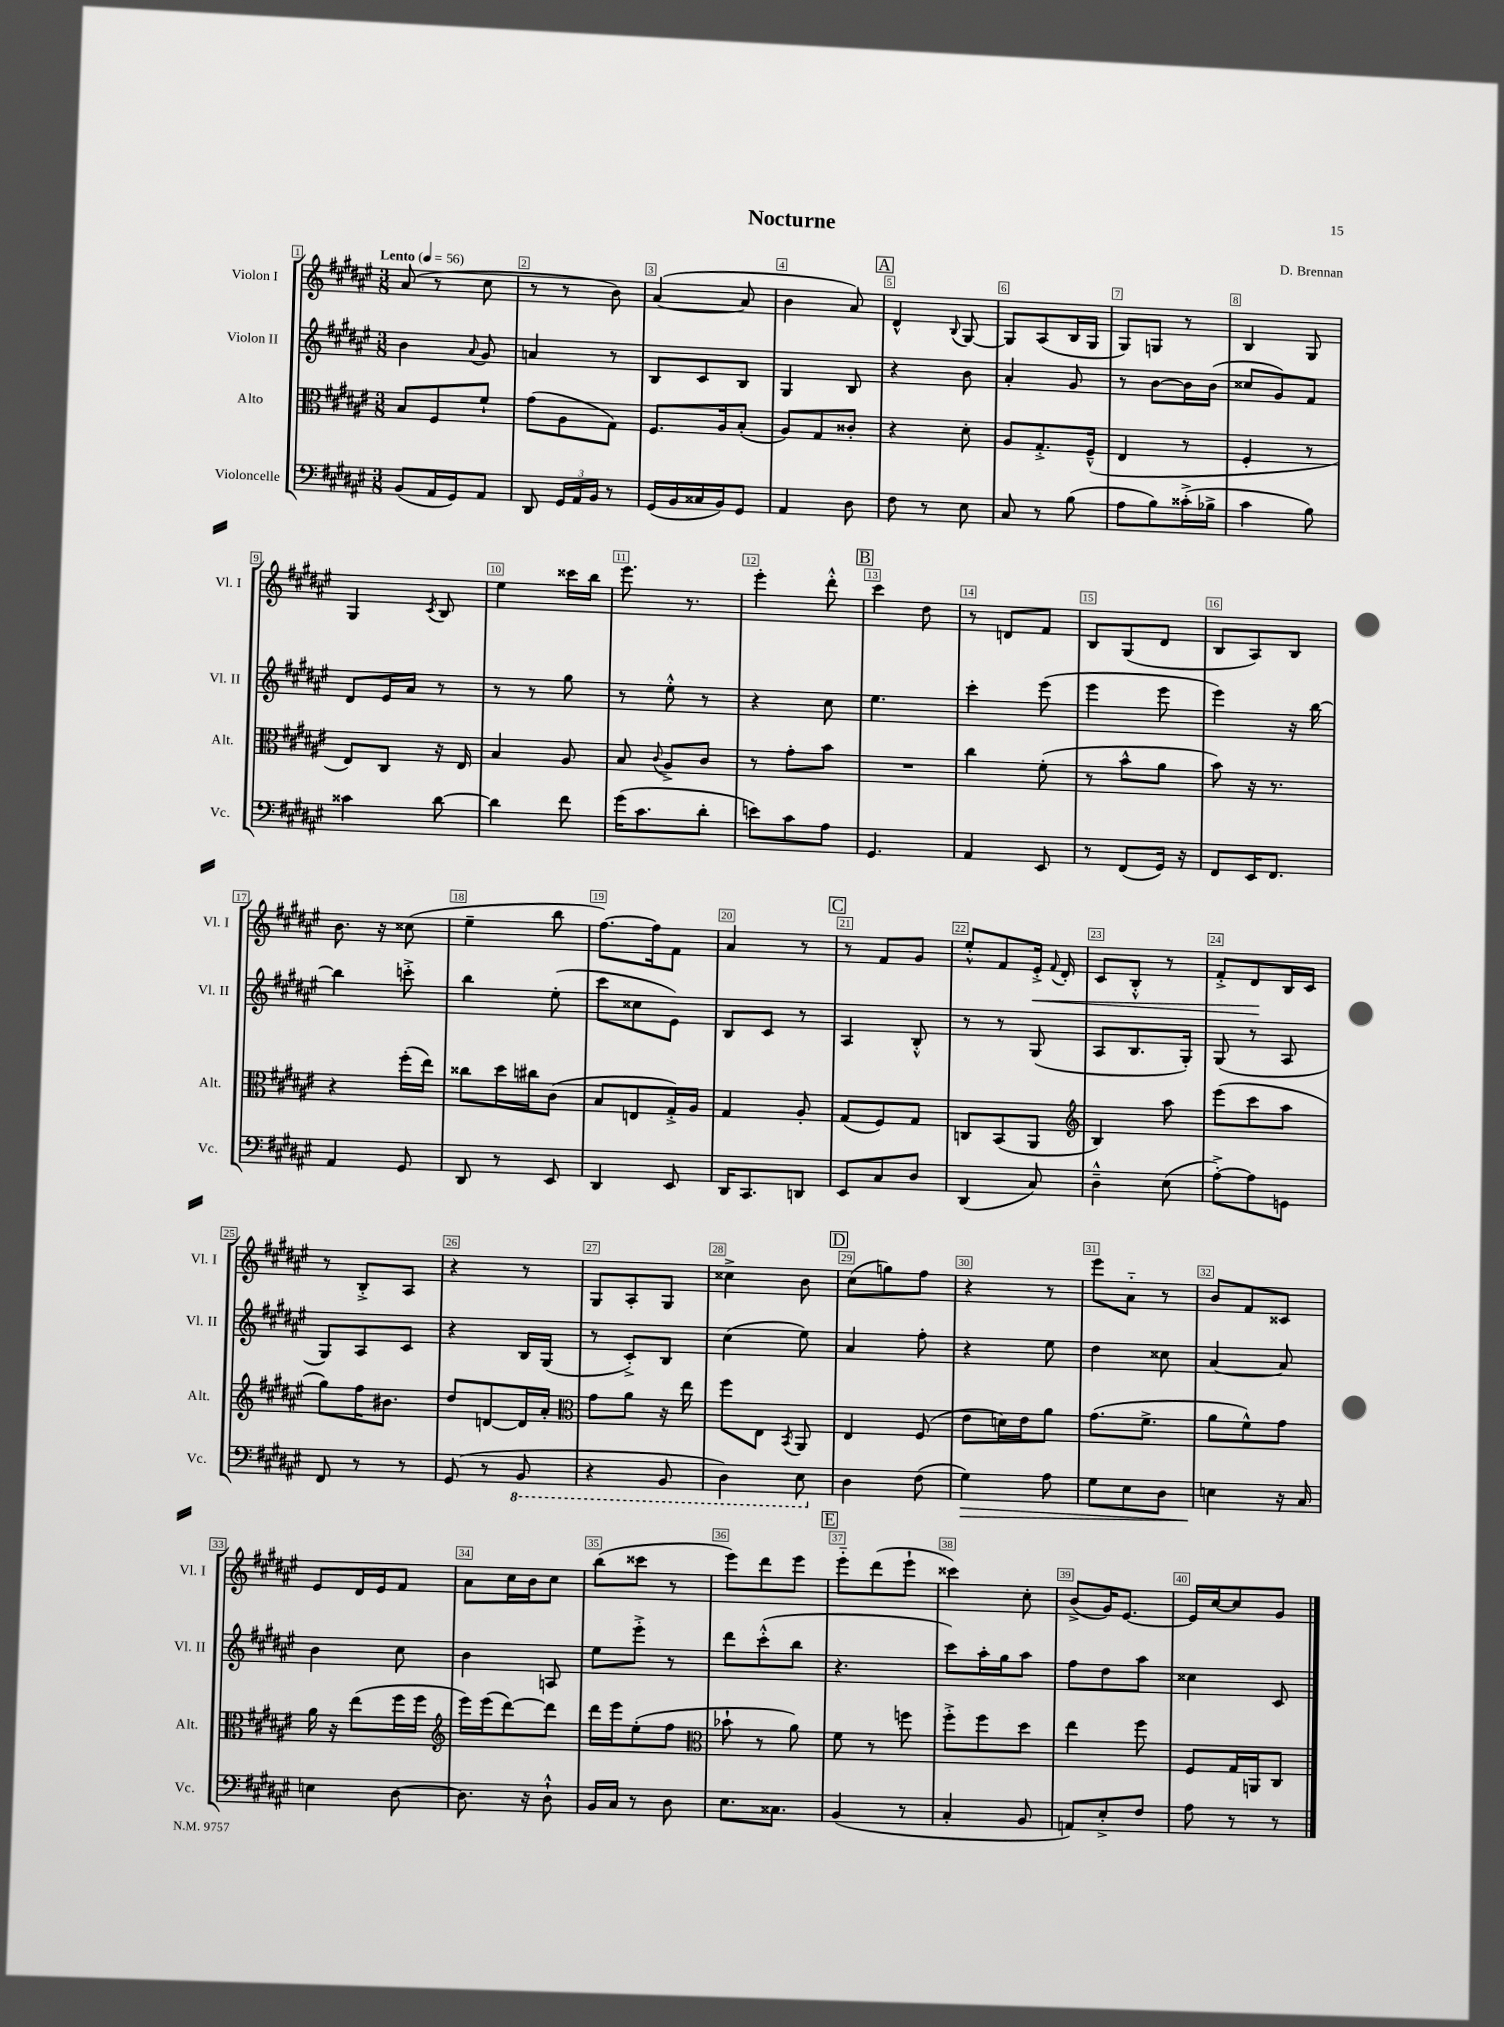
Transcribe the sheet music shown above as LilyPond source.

\header { title = "Nocturne" composer = "D. Brennan" }
<<
\new StaffGroup <<
\new Staff = "s0" \with { instrumentName = "Violon I" shortInstrumentName = "Vl. I" } {
    \clef treble \key fis \major \numericTimeSignature \time 3/8 \tempo "Lento" 4 = 56
    \autoBeamOff ais'8( r8 cis''8 |
    r8 r8 b'8) |
    ais'4~( ais'8 |
    b'4 ais'8) |
    \mark \markup { \box "A" } dis'4-^ \appoggiatura { b8 } gis8~ |
    gis8[ ais8( b16 gis16] |
    gis8[) g8] r8 |
    b4 gis8 |
    gis4 \acciaccatura { cis'8 } b8 |
    eis''4 cisis'''16[ b''16] |
    eis'''8. r8. |
    eis'''4-. dis'''8-.-^ |
    \mark \markup { \box "B" } cis'''4 dis''8 |
    r8 d'8[ fis'8] |
    b8[ gis8( dis'8] |
    b8[ ais8) b8] |
    b'8. r16 cisis''8( |
    eis''4-- b''8 |
    fis''8.[~) fis''16 fis'8] |
    ais'4 r8 |
    \mark \markup { \box "C" } r8 fis'8[ gis'8] |
    eis''8[-.-^ fis'8 eis'16]-.->\< \appoggiatura { fis'8 } dis'16-. |
    cis'8[ b8]-.-^ r8 |
    fis'8[-.-> dis'8\! b16 cis'16] |
    r8 b8[-.-> ais8] |
    r4 r8 |
    gis8[ ais8-. gis8] |
    cisis''4-> b'8 |
    \mark \markup { \box "D" } cis''8[( g''8) fis''8] |
    r4 r8 |
    eis'''8[ ais'8]-_ r8 |
    b'8[ fis'8 cisis'8] |
    eis'8[ dis'16 eis'16 fis'8] |
    ais'8[ cis''16 b'16 cis''8] |
    b''8[( cisis'''8] r8 |
    eis'''8[) dis'''8 eis'''8] |
    \mark \markup { \box "E" } eis'''8[-_ dis'''8( eis'''8]-! |
    cisis'''4) cis''8-. |
    b'8[->( gis'16) eis'8.]~ |
    eis'16[ cis''16~ cis''8 gis'8] \bar "|." |
}
\new Staff = "s1" \with { instrumentName = "Violon II" shortInstrumentName = "Vl. II" } {
    \clef treble \key fis \major \numericTimeSignature \time 3/8
    \autoBeamOff b'4 \appoggiatura { ais'8 } gis'8 |
    a'4 r8 |
    b8[ cis'8 b8] |
    gis4 b8 |
    \mark \markup { \box "A" } r4 b'8 |
    ais'4-. gis'8 |
    r8 b'8[~ b'16 b'16]( |
    cisis''8[ gis'8) fis'8] |
    dis'8[ eis'16 ais'16] r8 |
    r8 r8 gis''8 |
    r8 eis''8-.-^ r8 |
    r4 cis''8 |
    \mark \markup { \box "B" } eis''4. |
    cis'''4-. eis'''8( |
    eis'''4 eis'''8 |
    eis'''4) r16 b''16~ |
    b''4 c'''8-.-> |
    b''4 eis''8-.( |
    cis'''8[ cisis''8 eis'8]) |
    b8[ cis'8] r8 |
    \mark \markup { \box "C" } ais4 b8-.-^ |
    r8 r8 gis8( |
    ais8[ b8. gis16]-.) |
    gis8( r8 ais8 |
    gis8[) ais8 cis'8] |
    r4 b16[ gis16]( |
    r8 cis'8[-.->) b8] |
    cis''4( eis''8) |
    \mark \markup { \box "D" } ais'4 fis''8-. |
    r4 eis''8 |
    dis''4 cisis''8 |
    ais'4~ ais'8 |
    b'4 cis''8 |
    b'4 a8 |
    eis''8[ eis'''8]-.-> r8 |
    dis'''8[ cis'''8-.-^( b''8] |
    \mark \markup { \box "E" } r4. |
    cis'''8[) ais''16-. gis''16 ais''8] |
    fis''8[ dis''8 ais''8] |
    cisis''4 cis'8 \bar "|." |
}
\new Staff = "s2" \with { instrumentName = "Alto" shortInstrumentName = "Alt." } {
    \clef alto \key fis \major \numericTimeSignature \time 3/8
    \autoBeamOff b8[ fis8 fis'8]-! |
    gis'8[( ais8 gis8]) |
    fis8.[ ais16 b8]-.( |
    ais8[) gis8 cisis'8]-. |
    \mark \markup { \box "A" } r4 dis'8-. |
    ais8[ gis8.-.-> fis16]---^( |
    eis4 r8 |
    fis4-. r8 |
    eis8[) cis8] r16 eis16 |
    b4 ais8 |
    b8 \appoggiatura { cis'8 } ais8[-> cis'8] |
    r8 gis'8[-. b'8] |
    \mark \markup { \box "B" } R4. |
    cis''4 fis'8-.( |
    r8 b'8[-^ ais'8] |
    b'8) r16 r8. |
    r4 fis''16[-.( eis''16]) |
    cisis''8[ dis''16 cis''16 cis'8]( |
    b8[ e8 gis16-.->) ais16] |
    gis4 ais8-. |
    \mark \markup { \box "C" } gis8[( fis8) gis8] |
    c8[ b,8( ais,8] |
    \clef treble b4) ais''8 |
    eis'''8[( cis'''8 ais''8] |
    gis''8[) fis''16 bis'8.] |
    dis''8[ d'8~ d'16 ais'16]-. |
    \clef alto gis'8[ ais'8] r16 eis''16 |
    fis''8[ eis8] \acciaccatura { b,8 } ais,8 |
    \mark \markup { \box "D" } eis4 fis8( |
    eis'8[ d'16) eis'16 ais'8] |
    gis'8.[( fis'8.]-> |
    ais'8[ fis'8-^) gis'8] |
    ais'16 r16 eis''8[( fis''16 fis''16] |
    \clef treble eis'''16[) eis'''16( dis'''8~) dis'''8] |
    dis'''16[ eis'''16 eis''8-.( fis''8] |
    \clef alto bes'8-! r8 ais'8) |
    \mark \markup { \box "E" } fis'8 r8 f''8 |
    fis''8[-.-> fis''8 dis''8] |
    eis''4 fis''8 |
    fis8[ gis16 a,16 cis8] \bar "|." |
}
\new Staff = "s3" \with { instrumentName = "Violoncelle" shortInstrumentName = "Vc." } {
    \clef bass \key fis \major \numericTimeSignature \time 3/8
    \autoBeamOff b,8[( ais,16 gis,16) ais,8] |
    dis,8 \tuplet 3/2 { gis,16[ ais,16 b,16] } r8 |
    gis,16[( b,16 cisis16 b,16) gis,8] |
    ais,4 dis8 |
    \mark \markup { \box "A" } fis8 r8 eis8 |
    cis8 r8 b8( |
    ais8[ b8) cisis'16-.->( bes16]-> |
    cis'4 b8) |
    cisis'4 dis'8~ |
    dis'4 fis'8 |
    gis'16[( cis'8. dis'8]-. |
    e'8[) cis'8 ais8] |
    \mark \markup { \box "B" } gis,4. |
    ais,4 eis,8 |
    r8 fis,8[( gis,16]) r16 |
    fis,8[ eis,16 fis,8.] |
    ais,4 gis,8 |
    dis,8 r8 eis,8 |
    dis,4 eis,8 |
    dis,16[ cis,8. d,8] |
    \mark \markup { \box "C" } eis,8[ cis8 dis8] |
    dis,4( cis8) |
    dis4---^ eis8( |
    ais8[~-.->) ais8 g,8] |
    fis,8 r8 r8 |
    gis,8( r8 \ottava #-1 b,,8 |
    r4 b,,8 |
    dis,4) eis,8 \ottava #0 |
    \mark \markup { \box "D" } dis4 fis8( |
    gis4\>) ais8 |
    gis8[ eis8 dis8] |
    e4\! r16 cis16 |
    e4 dis8~ |
    dis8. r16 dis8-!-^ |
    b,16[ cis16] r8 dis8 |
    eis8.[ cisis8.] |
    \mark \markup { \box "E" } b,4( r8 |
    cis4-. b,8 |
    a,8[) eis8-.-> fis8] |
    ais8 r8 r8 \bar "|." |
}
>>
>>
\layout { \context { \Score \override BarNumber.break-visibility = ##(#f #t #t) barNumberVisibility = #all-bar-numbers-visible \override BarNumber.stencil = #(make-stencil-boxer 0.1 0.3 ly:text-interface::print) } }
